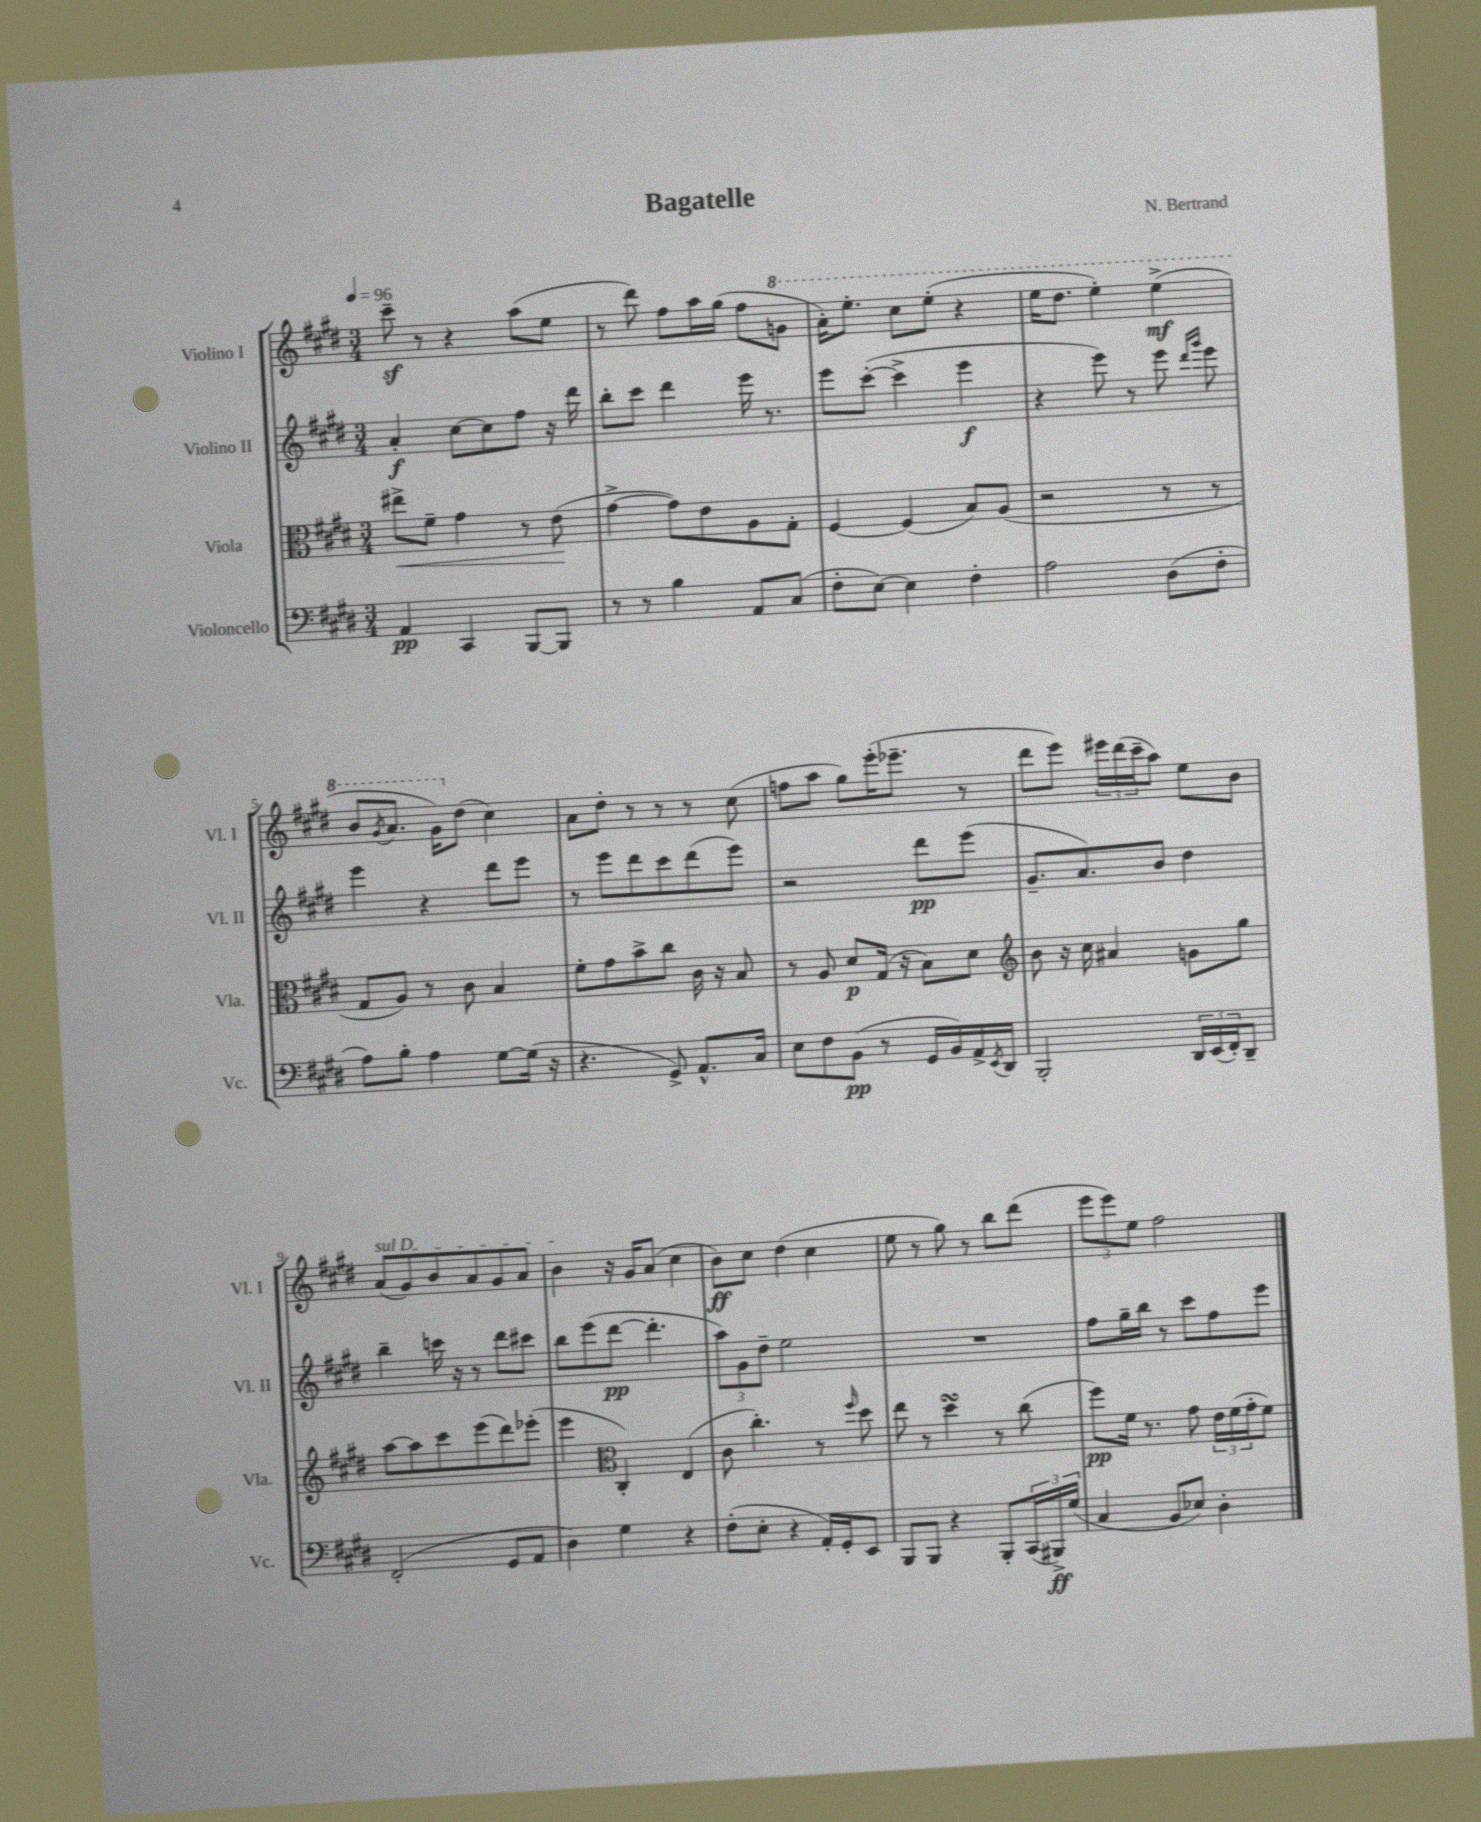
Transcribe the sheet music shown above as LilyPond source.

\header { title = "Bagatelle" composer = "N. Bertrand" }
<<
\new StaffGroup <<
\new Staff = "s0" \with { instrumentName = "Violino I" shortInstrumentName = "Vl. I" } {
    \clef treble \key e \major \numericTimeSignature \time 3/4 \tempo 4 = 96
    cis'''8--\sf r8 r4 a''8( e''8 |
    r8 dis'''8) fis''8 a''16 gis''16( fis''8 \ottava #1 g''8 |
    a''16-.) e'''8.-. cis'''8 e'''8-.( r4 |
    e'''16 dis'''8. e'''4-.) e'''4->\mf( |
    b''8 \acciaccatura { gis''8 } a''8. gis''16) \ottava #0 dis''8( cis''4) |
    a'8 dis''8-. r8 r8 r8 cis''8( |
    f''8 a''8 gis''8) e'''16-.( ees'''8.-- r8 |
    dis'''8 e'''8) \tuplet 3/2 { eis'''16 dis'''16( cis'''16-- } a''8) e''8 b'8 |
    \once \override TextSpanner.bound-details.left.text = \markup { \italic "sul D" } a'8\startTextSpan( gis'8) b'8 a'8 gis'8 a'8 |
    b'4\stopTextSpan r16 gis'16 a'8( cis''4 |
    b'8\ff) cis''8 dis''4( cis''4 |
    e''8 r8 gis''8) r8 b''8 dis'''8( |
    \tuplet 3/2 { e'''8 e'''8) e''8 } fis''2 \bar "|." |
}
\new Staff = "s1" \with { instrumentName = "Violino II" shortInstrumentName = "Vl. II" } {
    \clef treble \key e \major \numericTimeSignature \time 3/4
    a'4-.\f cis''8~ cis''8 fis''8 r16 dis'''16 |
    b''8-. cis'''8 dis'''4 e'''16 r8. |
    e'''8 cis'''8~-.( cis'''4-> e'''4\f |
    r4 e'''8) r8 e'''8 \grace { dis'''16 gis'''16 } e'''8 |
    e'''4 r4 dis'''8 e'''8 |
    r8 e'''8 dis'''8 cis'''8 dis'''8( e'''8) |
    r2 dis'''8\pp e'''8( |
    gis'8.-- a'8.) b'8 dis''4 |
    b''4-- c'''16 r16 r8 dis'''8 cis'''8 |
    b''8 e'''8( dis'''8~\pp dis'''4.-. |
    \tuplet 3/2 { a''8) gis'8 dis''8-- } e''2 |
    R2. |
    fis''8 gis''16-- b''16 r8 cis'''8 fis''8 e'''8 \bar "|." |
}
\new Staff = "s2" \with { instrumentName = "Viola" shortInstrumentName = "Vla." } {
    \clef alto \key e \major \numericTimeSignature \time 3/4
    eis''8->\< fis'8-- gis'4 r8 e'8\!( |
    gis'4~-> gis'8) e'8 a8 gis8-. |
    fis4~ fis4( b8) a8( |
    r2 r8 r8 |
    gis8 a8) r8 cis'8 b4 |
    fis'8-. gis'8 b'8-> cis''8 cis'16 r16 b8 |
    r8 a8 dis'8\p gis16( r16 b8) dis'8 |
    \clef treble b'8 r16 cis''16 ais'4 g'8 gis''8 |
    a''8~ a''8 cis'''8 e'''8( dis'''8) ees'''8-.( |
    e'''4 \clef alto cis4-.) e4( |
    cis'8 cis''4.-.) r8 \grace { fis''16 } dis''8 |
    e''8 r8 dis''4\turn r8 cis''8( |
    fis''8\pp) fis'16 r8. gis'8 \tuplet 3/2 { e'16 fis'16( gis'16-. } fis'8) \bar "|." |
}
\new Staff = "s3" \with { instrumentName = "Violoncello" shortInstrumentName = "Vc." } {
    \clef bass \key e \major \numericTimeSignature \time 3/4
    a,4\pp cis,4 b,,8~ b,,8 |
    r8 r8 b4 a,8 cis8( |
    fis8-. e8~) e4 fis4-. |
    a2 dis8( fis8-. |
    a8) b8-. a4 gis8~ gis16( r16 |
    r4. gis,8->) a,8.-^ cis16 |
    e8 fis8 b,8\pp( r8 gis,16 b,16) a,16-> \acciaccatura { e,8 } dis,16 |
    b,,2-. \tuplet 3/2 { dis,16 e,16( fis,16-.) } dis,8-- |
    fis,2-.( gis,8 a,8 |
    dis4) gis4 r4 |
    fis8-.( e8-. r4 a,16-.) gis,16-. e,8 |
    b,,8 b,,8 r4 b,,8-. \tuplet 3/2 { cis,16( bis,,16->\ff) gis16( } |
    cis4 b,8 ees8) dis4-. \bar "|." |
}
>>
>>
